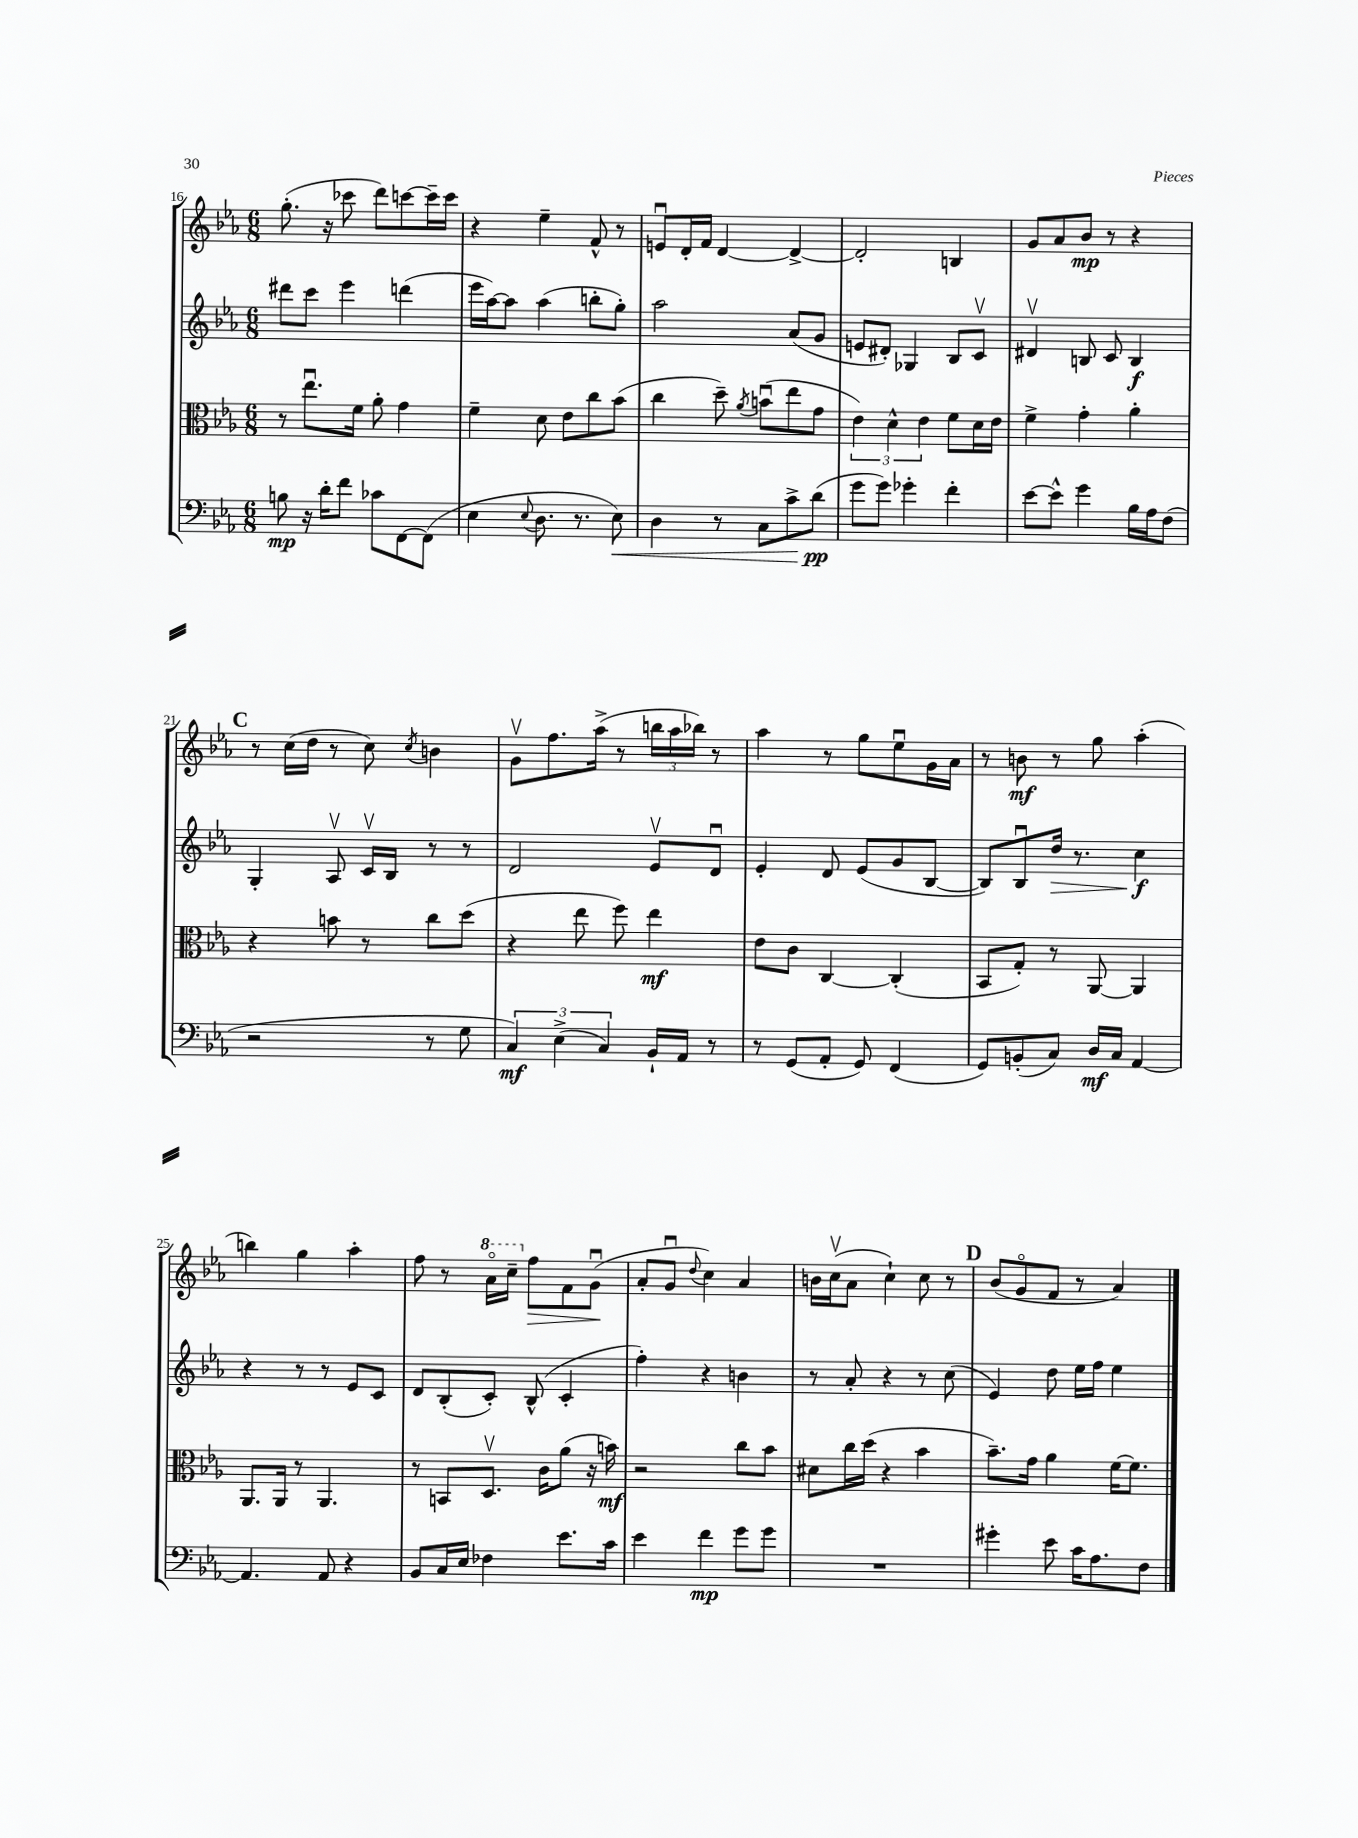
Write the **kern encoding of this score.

**kern	**kern	**kern	**kern
*staff4	*staff3	*staff2	*staff1
*clefF4	*clefC3	*clefG2	*clefG2
*k[b-e-a-]	*k[b-e-a-]	*k[b-e-a-]	*k[b-e-a-]
*M6/8	*M6/8	*M6/8	*M6/8
8B\	8r	8ddd#\L	(8.gg'\
16r	8.ee-u\L	8ccc\J	.
16d'\LK	.	.	16r
8f\J	.	4eee-\	8ccc-\
.	16f\Jk	.	.
8c-\L	8a-'\	.	8ddd\L)
[8FF\	4g\	(4ddd\	[8ccc\
(8FF\]J	.	.	16ccc~\]L
.	.	.	16ccc\JJ
=	=	=	=
4E-\	4f~\	16eee-\LL	4r
.	.	[16aa-\J)	.
.	.	8aa-\]J	.
8qqE-/	.	.	.
8.D\	8d\	(4aa-\	4ee-~\
.	8e-\L	.	.
8.r	.	.	.
.	8cc\	8bb'\L	8f^^/
8E-\)	(8b-\J	8gg'\J)	8r
=	=	=	=
4D\	4cc\	2aa-\	8eu/L
.	.	.	16d'/L
.	.	.	16f/JJ
8r	8dd~\)	.	[4d/
.	8qa-/	.	.
8C\L	(8bu\L	.	.
8c^\	8ee-\	(8a-/L	4d^/_
(8d\J	8g\J	8g/J	.
=	=	=	=
8g\L	6e-\)	8e/L	2d'/]
8g\J)	.	8d#'/J)	.
.	6d^^\	.	.
4g-'\	.	4G-/	.
.	6e-\	.	.
4f'\	8f\L	8B-/L	4B/
.	16d\L	8cv/J	.
.	16e-\JJ	.	.
=	=	=	=
[8e-\L	4f^\	4d#v/	8g/L
8e-^^\]J	.	.	8a-/
4g\	4g'\	8B/	8b-/J
.	.	8c/	8r
16B-\LL	4a-'\	4B/	4r
16A-\J	.	.	.
(8F\J	.	.	.
=	=	=	=
2r	4r	4G'/	8r
.	.	.	(16cc\LL
.	.	.	16dd\JJ
.	8b\	8A-v/	8r
.	8r	16cv/LL	8cc\)
.	.	16B-/JJ	.
.	.	.	8qcc/
8r	8cc\L	8r	4b\
8G\	(8dd\J	8r	.
=	=	=	=
6C/)	4r	2d/	8gv\L
.	.	.	8.ff\
(6E-^\	.	.	.
.	8ee-\	.	.
.	.	.	(16aa-^\Jk
6C/)	.	.	.
.	8ff\)	.	8r
16BB-`/LL	4ee-\	8e-v/L	24bb\LL
.	.	.	24aa-\
16AA-/JJ	.	.	.
.	.	.	24bb-\JJ)
8r	.	8du/J	8r
=	=	=	=
8r	8e-\L	4e-'/	4aa-\
(8GG/L	8c\J	.	.
8AA-'/J	[4C/	8d/	8r
8GG/)	.	(8e-/L	8gg\L
(4FF/	(4C'/]	8g/	8ee-u\
.	.	[8B-/J	16g\L
.	.	.	16a-\JJ
=	=	=	=
8GG/L)	8BB-/L	8B-/]L)	8r
(8BB'/	8G'/J)	8B-u/	8b\
8C/J)	8r	16dd/Jk	8r
.	.	8.r	.
16D/LL	[8AA-/	.	8gg\
16C/JJ	.	.	.
[4AA-/	4AA-/]	4cc\	(4aa-'\
=	=	=	=
4.AA-/]	8.AA-/L	4r	4bb\)
.	16AA-/Jk	.	.
.	8r	8r	4gg\
8AA-/	4.AA-/	8r	.
4r	.	8e-/L	4aa-'\
.	.	8c/J	.
=	=	=	=
8BB-/L	8r	8d/L	8ff\
16C/L	8BB/L	(8B-'/	8r
16E-/JJ	.	.	.
4F-\	8.Dv/J	8c'/J)	16aa-o\LL
.	.	.	16ccc~\JJ
.	.	(8B-^^/	8ff\L
.	16c\LK	.	.
8.e-\L	(8a-\J	4c'/	8f\
.	16r	.	(8gu\J
16c\Jk	16b\)	.	.
=	=	=	=
4e-\	2r	4ff'\)	8a-'/L
.	.	.	8gu/J
.	.	.	8qqdd/
4f\	.	4r	4cc\)
8g\L	8cc\L	4b\	4a-/
8g\J	8b-\J	.	.
=	=	=	=
2.r	8d#\L	8r	16b\LL
.	.	.	(16ccv\J
.	16cc\L	8a-'/	8a-\J
.	(16dd\JJ	.	.
.	4r	4r	4cc`\)
.	4b-\	8r	8cc\
.	.	(8cc\	8r
=	=	=	=
4g#'\	8.b-~\L)	4e-/)	(8b-/L
.	.	.	8go/
.	16g\Jk	.	.
8e-\	4a-\	8dd\	8f/J
16c\LK	.	16ee-\LL	8r
8.A-\	.	16ff\JJ	.
.	[16f\LK	4ee-\	4a-/)
.	8.f\]J	.	.
8F\J	.	.	.
==	==	==	==
*-	*-	*-	*-
